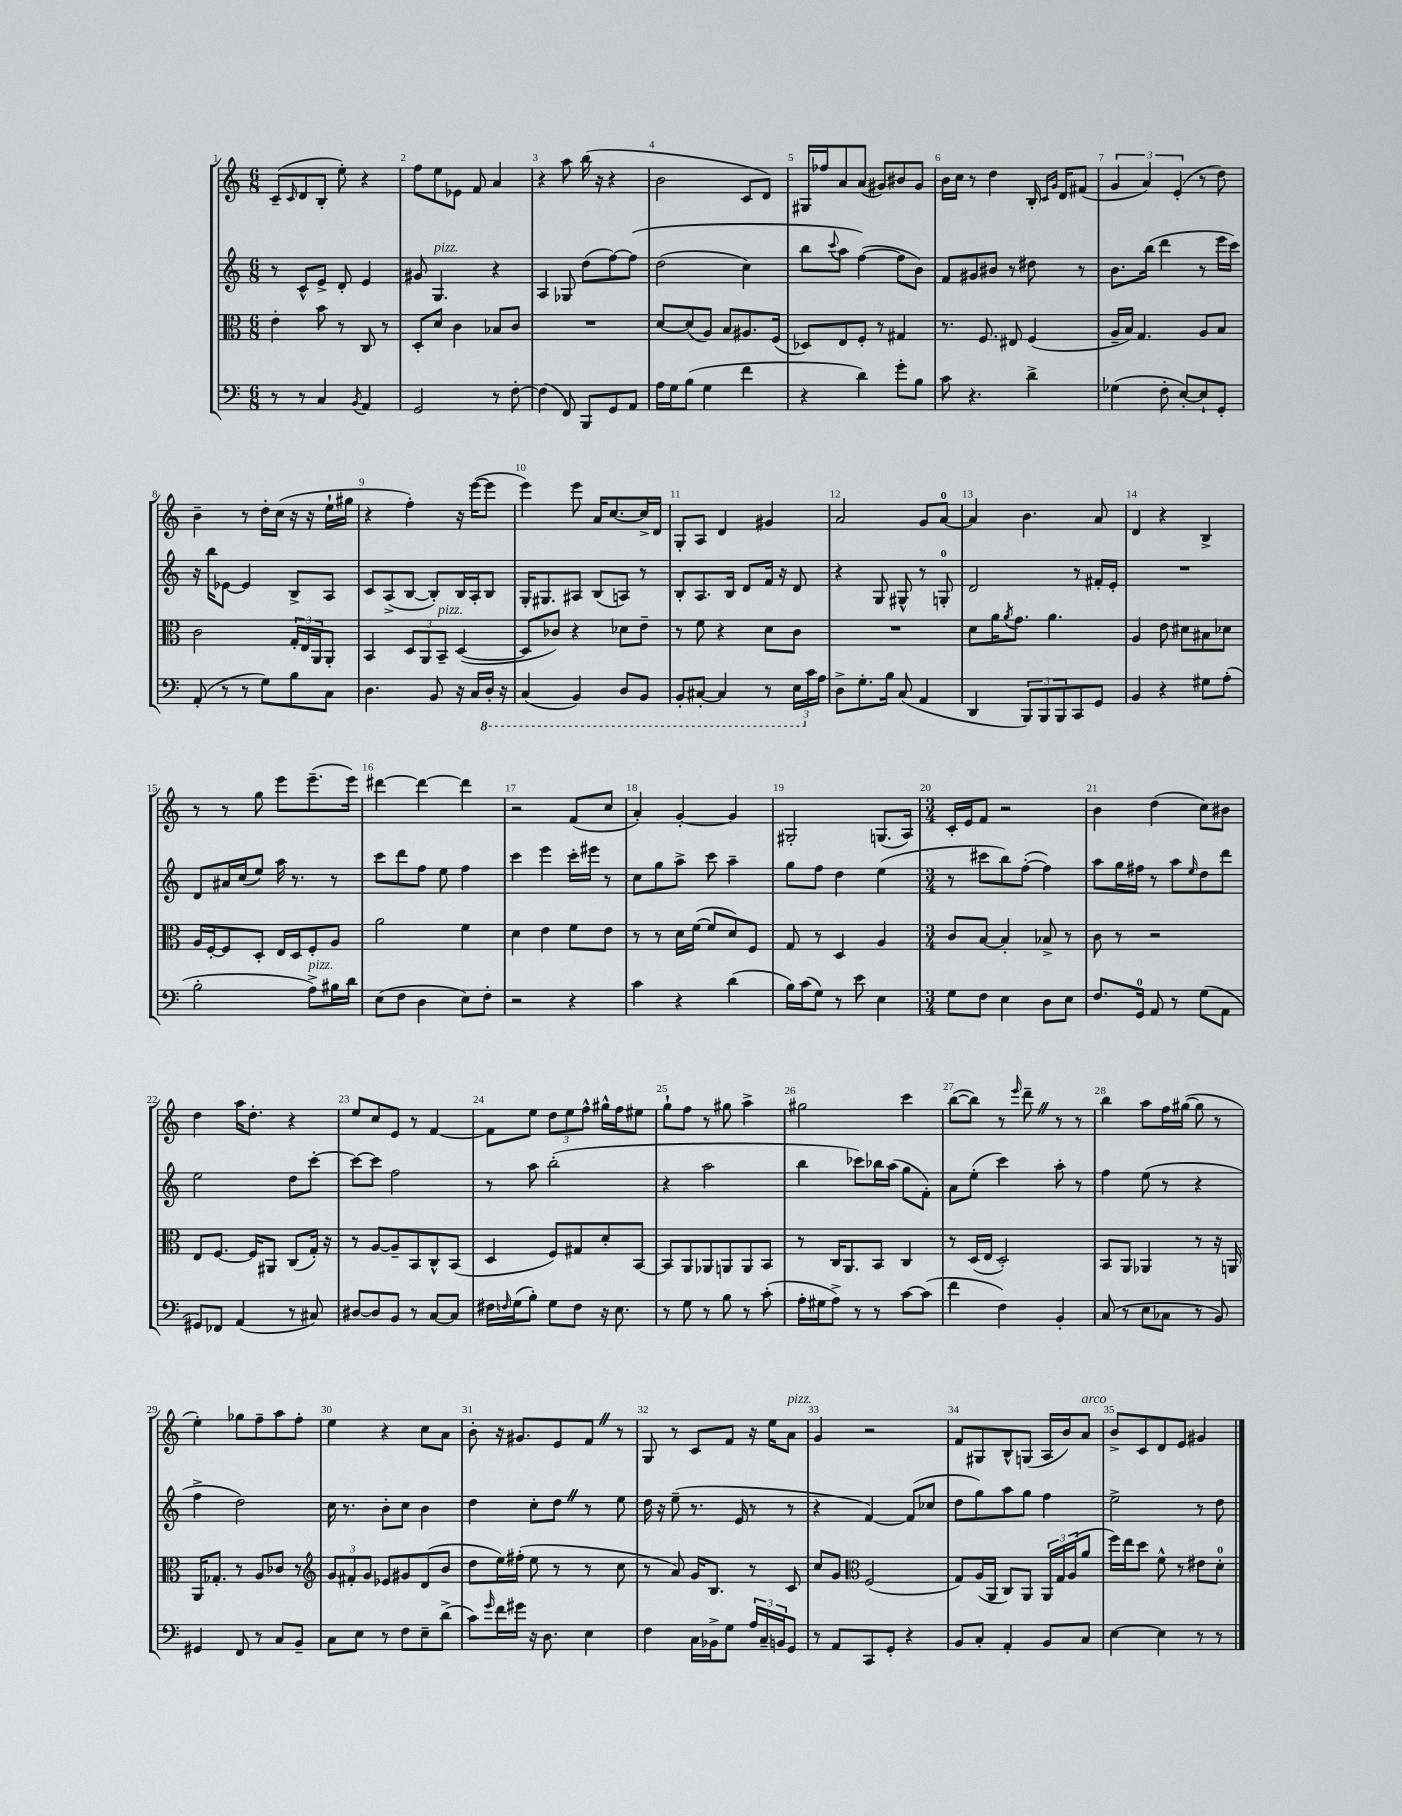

**kern	**kern	**kern	**kern
*staff4	*staff3	*staff2	*staff1
*clefF4	*clefC3	*clefG2	*clefG2
*k[]	*k[]	*k[]	*k[]
*M6/8	*M6/8	*M6/8	*M6/8
8r	4e'	8r	(8c~
.	.	.	16qqc
8r	.	8c^^	8d
4C	8b	8e^	8B'
.	8r	8d'	8ee')
8qBB	.	.	.
4AA	8C	4e	4r
.	8r	.	.
=	=	=	=
2GG	8D'	8g#	8ff
.	8d	4.G	8ee
.	4c	.	8e-
.	.	.	8f
8r	8B-	4r	4a
[8F'	8c	.	.
=	=	=	=
(4F]	2.r	4A	4r
8FF)	.	8G-	8aa
8BBB	.	(8dd	(16bb
.	.	.	16r
8GG	.	[8ff)	4r
8AA	.	&(8ff]	.
=	=	=	=
16A	[8d	(2dd	2b
16G	.	.	.
(8B	(8d]	.	.
4G	8A)	.	.
.	8B	.	.
4f	8.A#	4cc)	8c
.	.	.	8d)
.	(16F	.	.
=	=	=	=
4r	8D-)	8bb	16G#
.	.	.	16ff-
.	.	8qqccc	.
.	8E	8aa	8a
4d)	8F'	([4ff&)	(8a
.	8r	.	8g#)
8g'	4G#	8ff]	8b#
8B	.	8b)	8g#
=	=	=	=
8c	8.r	8f	16b
.	.	.	16cc
4.r	.	8g#	8r
.	8.F	.	.
.	.	8b#	4dd
.	8E#	8r	.
4d^	(4F	8dd#	16B'
.	.	.	16qqc
.	.	.	16qqg
.	.	.	16d
.	.	8r	(8f#
=	=	=	=
(4G-	16A~	8.b	6g
.	16B)	.	.
.	4.G	.	.
.	.	.	6a)
.	.	(16bb	.
8F'	.	4ddd	.
.	.	.	(6e'
[8E')	.	.	.
8E`]	8A	8r	8r
8GG'	8B	16eee	8dd)
.	.	16ccc)	.
=	=	=	=
(8AA'	2c	16r	4b~
.	.	16bb	.
8r	.	[8e-	.
8r	.	4e-]	8r
8G)	.	.	16dd'
.	.	.	(16cc
8B	24G'	8B^	16r
.	24E	.	.
.	.	.	16r
.	24AA	.	.
8C	8AA'	8A	16ee`
.	.	.	16gg#
=	=	=	=
4.D	4BB	8c	4r
.	.	(8A^	.
.	12D	[8B	4ff')
.	12AA	.	.
8BB	.	8B'])	.
.	12BB~	.	.
16r	([4D	16B	16r
16C	.	16A'	([16eee
16DD'	.	8B	8eee]
16r	.	.	.
=	=	=	=
(4CC	8D]	16G'	4eee)
.	.	8.G#	.
.	8c-)	.	.
4BBB)	4r	8A#	8eee
.	.	(8B	16a
.	.	.	[8.cc
8DD	8d-	8A)	.
8BBB	8e~	8r	16cc^]
.	.	.	16d
=	=	=	=
8BBB'	8r	8B'	8G'
[8CC#'	8f	8.A	8A
4CC#]	4r	.	4d
.	.	16B	.
.	.	8d	.
8r	8d	16f	4g#
.	.	16r	.
24EE	8c	8d	.
24c	.	.	.
24A	.	.	.
=	=	=	=
8D^	2.r	4r	2a
8.G'	.	.	.
.	.	8G	.
16B	.	.	.
(8C	.	8G#^^	.
4AA	.	8r	8g
.	.	8G'	[8a
=	=	=	=
4DD	8d	2d	4a]
.	16a	.	.
.	8qa	.	.
.	8.g	.	.
12BBB)	.	.	4.b
12BBB	.	.	.
.	4.a	.	.
12BBB	.	.	.
8CC	.	8r	.
8GG	.	16f#'	8a
.	.	16e'	.
=	=	=	=
4BB	4A	2.r	4d
4r	8e	.	4r
.	8d#	.	.
8G#	8B#	.	4B^
(8A'	8d-	.	.
=	=	=	=
2B'	16A	8d	8r
.	[16F'	.	.
.	8F]	16a#	8r
.	.	(16cc	.
.	8D'	8ee)	8gg
.	16E	16aa	8eee
.	16D	8.r	.
8A^)	8F'	.	(8.eee~
16B#	8A	8r	.
16d	.	.	16eee)
=	=	=	=
(8E	2a	8ccc	[4ddd#
8F	.	8ddd	.
4D	.	8ff	4ddd#_
.	.	8ee	.
8E)	4f	4ff	4ddd#]
8F'	.	.	.
=	=	=	=
2r	4d	4ccc	2r
.	4e	4eee	.
4r	8f	16ccc'	(8f
.	.	16eee#	.
.	8e	8r	8cc
=	=	=	=
4c	8r	8cc	4a')
.	8r	8gg	.
4r	16d	8aa^	[4g'
.	([16f	.	.
.	8f]	8ccc	.
(4d	8d)	4aa~	4g]
.	8F	.	.
=	=	=	=
16B)	8G	8gg	2G#'
(16c	.	.	.
8G)	8r	8ff	.
8r	4D	4dd	.
8e	.	.	.
4E	4A	(4ee	(8.G
.	.	.	16A)
=	=	=	=
*M3/4	*M3/4	*M3/4	*M3/4
8G	8c	8r	16c'
.	.	.	16e
8F	[8B	8ccc#	8f
4E	4B']	8bb)	2r
.	.	([8ff'	.
8D	8B-^	4ff])	.
8E	8r	.	.
=	=	=	=
8.F	8c	8aa	4b
.	8r	16gg	.
16GG	.	16ff#	.
8AA	2r	8r	(4dd
8r	.	8aa	.
.	.	16qqee	.
(8G	.	8dd	8cc)
8AA	.	8ddd	8b#
=	=	=	=
8GG#)	8E	2ee	4dd
8FF-	[8.F	.	.
(4AA	.	.	16aa
.	16F]	.	8.dd'
.	8AA#	.	.
8r	(8C	8dd	4r
8C#)	16G')	[8ccc'	.
.	16r	.	.
=	=	=	=
[8D#	8r	8ccc_	8ee
8D#]	[8A	8ccc]	8cc
8BB	8A~]	2ff	8e
8r	8BB	.	8r
[8C	8C^^	.	[4f
8C]	(8BB	.	.
=	=	=	=
16F#	4D	8r	8f]
16qqF	.	.	.
(16G	.	.	.
8B')	.	8aa	8ee
8G	8F)	(2bb'	12dd
.	.	.	12ee
8F	8G#	.	.
.	.	.	12ff^^
16r	8d'	.	16gg#^^
8.E	.	.	16ff
.	[8BB	.	8ee#
=	=	=	=
8r	8BB]	4r	8gg`
8G	8AA	.	8ff
8r	8AA-	2aa	8r
8B	8AA	.	8gg#
8r	8AA	.	4aa^
(8c'	8BB	.	.
=	=	=	=
16A'	8r	4bb	2gg#
16G#	.	.	.
8A^)	16C	.	.
.	8.AA	.	.
8r	.	8ccc-)	.
8r	8BB	16bb-	.
.	.	(16aa	.
[8c	4C	8gg	4ccc
(8c]	.	8f')	.
=	=	=	=
4f	8r	8a	([8bb
.	(16D	(8ee'	8bb])
.	16E	.	.
4F)	2D')	4ccc)	8r
.	.	.	16qqeee
.	.	.	8ddd~
4BB'	.	8aa'	8r
.	.	8r	8r
=	=	=	=
(8C	8BB	4ff	4bb
8r	8AA	.	.
8E	4AA-	(8ee	8aa
8C-	.	8r	16ff
.	.	.	([16gg#
8r	8r	4r	8gg#]
8BB)	16r	.	8r
.	16AA	.	.
=	=	=	=
4GG#	16AA	4ff^	4ee')
.	8.G-'	.	.
8FF	8r	2dd)	8gg-
8r	8A	.	8ff~
8C	8c-	.	8aa
8BB~	8r	.	8ff'
=	=	=	=
*	*clefG2	*	*
8C	12g	16cc	4ee
.	.	8.r	.
.	12f#'	.	.
8E	.	.	.
.	12g	.	.
8r	8e-	8b'	4r
8F	8g#	8cc	.
8E~	(8d	4b	8cc
(8d^	8b	.	8a
=	=	=	=
8c)	8dd	4dd	8b'
16qqg	.	.	.
16f	16ee)	.	16r
16g#	(16ff#'	.	8.g#
16r	8ee	8cc'	.
8.D	.	.	.
.	8r	8dd	8e
4E	8r	8r	8f
.	8cc	8ee	8r
=	=	=	=
4F	8r	16dd	8G
.	.	16r	.
.	8a)	(8ee~	8r
16C	16g	8.r	8c
16BB-^	8.B	.	.
8G	.	.	8f
.	.	16e	.
24A	8r	8r	16r
24C~	.	.	.
.	.	.	16ee
24BB	.	.	.
8GG	8c	8r	8a
=	=	=	=
8r	8cc	4r	4g
8AA	8g	.	.
*	*clefC3	*	*
8CC	(2F	[4f)	2r
8GG'	.	.	.
4r	.	(8f]	.
.	.	8cc-	.
=	=	=	=
8BB	8G)	8dd	8f
8C'	(16A	8gg)	8G#
.	16AA	.	.
4AA'	8C)	8aa	8B^^
.	8AA	8gg	(8G
8BB	24AA	4ff	16A
.	24G	.	.
.	.	.	16b)
.	(24A	.	.
8C	8a	.	8a
=	=	=	=
[4E	16ff)	2ee^	8b^
.	16ee	.	.
.	8dd	.	8c
4E]	8f^^	.	8d
.	8r	.	8e
8r	8e#	8r	4g#
8r	8d'	8dd	.
==	==	==	==
*-	*-	*-	*-
